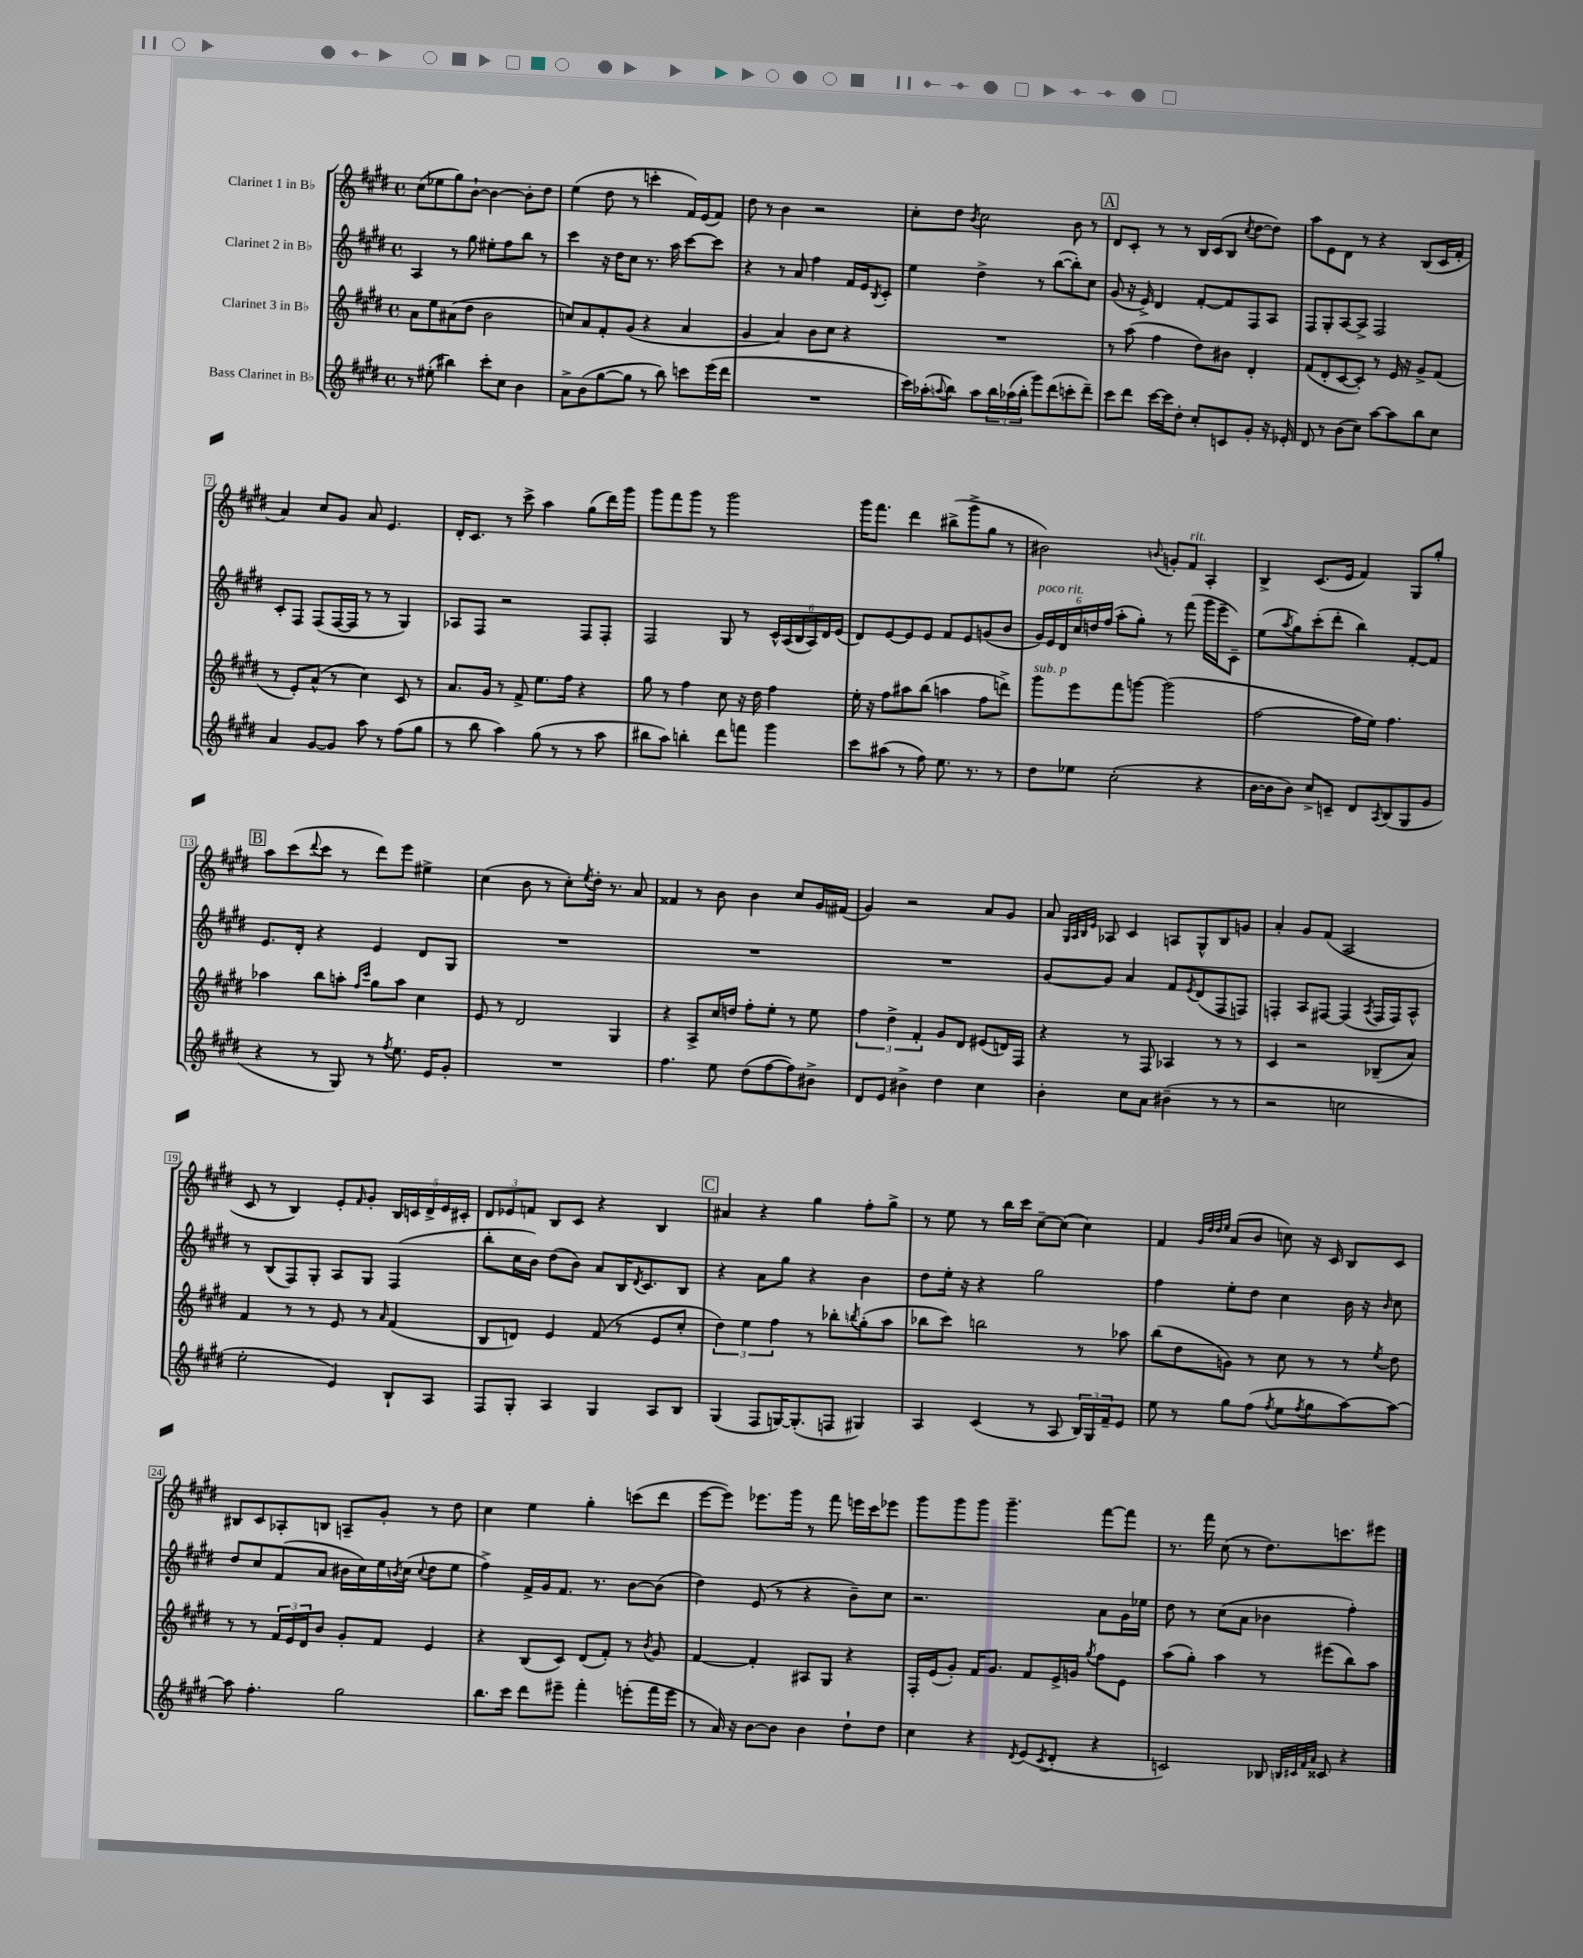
<<
\new StaffGroup <<
\new Staff = "s0" \with { instrumentName = "Clarinet 1 in Bb" } {
    \clef treble \key e \major \defaultTimeSignature \time 4/4
    cis''8( ees''8 gis''8) b'8~-! b'4~ b'8-. dis''8 |
    e''4( dis''8 r8 c'''4-. fis'16) e'16( fis'8) |
    dis''8 r8 b'4 r2 |
    cis''8-. dis''8 \acciaccatura { b'8 } cis''2 b'8 r8 |
    \mark \markup { \box "A" } dis'8 cis'8-. r8 r8 b16 cis'16( b8 \acciaccatura { cis''8 } dis''8~ dis''8) |
    a''8 e'8 dis'8 r8 r4 b8( cis'16 fis'16-. |
    a'4) cis''8 gis'8 a'8 e'4. |
    dis'16-. cis'8. r8 cis'''8-> a''4 gis''8( dis'''16) gis'''16 |
    gis'''8 fis'''8 gis'''8 r8 gis'''2 |
    gis'''16 fis'''8. dis'''4 bis''8->( gis'''8-> gis''8 r8 |
    bis'2) \appoggiatura { b'8 } g'8-. fis'8^\markup { \italic "rit." } a4-. |
    b4-> cis'8.( e'16 fis'4) gis8 gis''8-. |
    \mark \markup { \box "B" } a''8 cis'''8( \appoggiatura { dis'''8 } cis'''8 r8 dis'''8) e'''8 eis''4-> |
    cis''4( b'8 r8 cis''8-.) \acciaccatura { e''8 } dis''16-. r8. a'8 |
    fisis'4 r8 b'8 b'4 cis''8 gis'16 fis'16( |
    gis'4) r2 a'8 gis'8 |
    a'8 \grace { gis32 a32 b32 e'32 } aes8 cis'4 a8 gis8-^ b8 g'8 |
    a'4-. gis'8 fis'8( a2 |
    cis'8 r8 b4) e'8-. \grace { fis'16 } gis'8-. \tuplet 5/4 { b16 c'16 dis'16-> e'16 cis'16-. } |
    \tuplet 3/2 { dis'8 ees'8 f'8 } b8 cis'8 r4 b4 |
    \mark \markup { \box "C" } ais'4 r4 gis''4 fis''8-. gis''8-> |
    r8 e''8 r8 b''16 cis'''16 cis''8~-- cis''8( cis''4) |
    fis'4 \grace { gis'32 dis''32 dis''32 e''32 } a'8( b'8 c''8) r16 cis'16 b8 cis'8 |
    bis8 cis'8 aes8-. b8 a8-- gis'8-. r8 dis''8 |
    cis''4 e''4 gis''4-. c'''8( dis'''8 |
    e'''8~ e'''8) ees'''8. gis'''16 r8 fis'''8 e'''16 cis'''16 ees'''8 |
    gis'''8 gis'''8 gis'''8 gis'''4.-- fis'''8~ fis'''8 |
    r8. fis'''16 cis''8( r8 dis''8.) c'''8. eis'''8 \bar "|." |
}
\new Staff = "s1" \with { instrumentName = "Clarinet 2 in Bb" } {
    \clef treble \key e \major \defaultTimeSignature \time 4/4
    a4 r8 gis''8 eis''8-. fis''8 b''8 r8 |
    cis'''4 r16 dis''16 cis''8 r8. a''16 cis'''8~ cis'''8 |
    r4 r8 a'8 fis''4 fis'16 e'16 \acciaccatura { b8 } cis'8-. |
    e''4 dis''4-> r8 b''8~( b''8-.) cis''8 |
    \mark \markup { \box "A" } gis'8( r16 e'16->) dis'4 fis'8~-. fis'8 fis8 a8 |
    fis8 gis8-. a8~ a8-> fis2 |
    cis'8-. fis8 fis8( fis16~ fis16 r8 r8 gis4) |
    aes8 fis8 r2 fis8 fis8-. |
    fis2 gis8 r8 \tuplet 6/4 { cis'16-^ a16( b16 a16) dis'16 e'16( } |
    dis'8) e'8~ e'8 e'8 fis'8 e'8 g'8( b'8 |
    \tuplet 6/4 { gis'16^\markup { \italic "poco rit." }) e'16 dis'16 cis''16 d''16 fis''16( } a''8-. gis''8-.) r8 fis'''8( gis'''16 e'''16-- cis'8--) |
    e''8( \acciaccatura { a''8 } gis''8) cis'''8-.( dis'''8-. b''4) fis'8~-. fis'8 |
    \mark \markup { \box "B" } e'8. dis'16-. r4 e'4 dis'8 gis8 |
    R1 |
    R1 |
    R1 |
    gis'8~ gis'8 a'4 fis'8 \acciaccatura { e'8 } dis'8( fis8 f8) |
    f4-. a8 fis8~ fis4( \acciaccatura { a8 } fis16 fis16) a8-^ |
    r8 b8( fis8) gis8-. a8 gis8 fis4( |
    b''8-. cis''16 b'16) dis''8( b'8) a'8 b16 \acciaccatura { dis'8 } cis'8. b8 |
    \mark \markup { \box "C" } r4 a'8 gis''8 r4 b'4 |
    dis''8 e''16-. r16 r4 gis''2 |
    fis''4 e''8-. dis''8 cis''4 b'16 r16 \grace { b'16 } cis''8 |
    dis''8 cis''8 fis'8( a'8 bis'16 cis''16) e''16 \acciaccatura { b'8 } cis''16( \appoggiatura { cis''8 } dis''8 e''8 |
    fis''4->) fis'16-> gis'16 fis'8. r8. b'8~ b'8( |
    dis''4) e'8( r8 r4 b'8--) cis''8 |
    r2. a'8 gis'16 ees''16 |
    dis''8 r8 cis''8( a'8 bes'4 fis''4-.) \bar "|." |
}
\new Staff = "s2" \with { instrumentName = "Clarinet 3 in Bb" } {
    \clef treble \key e \major \defaultTimeSignature \time 4/4
    a'8 e''8 ais'8( dis''8 b'2 |
    c''8) a'8 fis'8-. gis'8( r4 a'4 |
    gis'4 a'4) b'8 cis''8 r4 |
    R1 |
    \mark \markup { \box "A" } r8 a''8( fis''4 dis''8) bis'8 dis'4-. |
    fis'8( dis'8-. cis'8~ cis'8-.) r8 e'16 r16 gis'8-> fis'8( |
    r8 e'8-.) a'8-^( r8 cis''4) cis'8 r8 |
    a'8. gis'16 r8 fis'8-> e''8. fis''16 r4 |
    gis''8 r8 fis''4 cis''8 r16 dis''16 fis''4 |
    e''16-. r16 fis''8 ais''8 b''8( a''4 fis''8 d'''8->) |
    gis'''8^\markup { \italic "sub. p" } e'''8 fis'''8 g'''8~ g'''2( |
    fis''2~ fis''16 e''16) fis''4. |
    \mark \markup { \box "B" } aes''4 b''8 a''8-. \grace { fis''16 cis'''16 } gis''8 a''8 cis''4 |
    e'8 r8 dis'2 gis4 |
    r4 a8-> cis''16 d''16 fis''8-. e''8-. r8 e''8 |
    \tuplet 3/2 { fis''4 dis''4-> fis'4-. } gis'8 dis'8 eis'8( d'16) fis16 |
    r4 r8 fis8 aes4 r8 r8 |
    cis'4 r2 bes8--( a'8) |
    fis'4 r8 r8 e'8 r8 \grace { a'16 } fis'4( |
    b8 d'8) e'4 fis'8( r8 e'8 cis''8-. |
    \mark \markup { \box "C" } \tuplet 3/2 { dis''4) e''4 fis''4 } r8 bes''8-. \acciaccatura { b''8 } gis''8-.( a''8 |
    bes''8 cis'''8) b''2 r8 aes''8 |
    b''8( dis''8 g'8) r8 cis''8 r8 r8 \acciaccatura { e''8 } dis''8 |
    r8 r8 \tuplet 3/2 { fis'16 e'16 dis'16 } b'8 gis'8-. fis'8 e'4 |
    r4 b8( cis'8) dis'8( fis'8-.) r8 \acciaccatura { b'8 } gis'8 |
    fis'4~ fis'4-. ais8 gis8 r4 |
    fis16-. e'16( gis'8-.) fis'16 gis'8. fis'8 e'16-> g'16 \acciaccatura { gis''8 } fis''8 e'8 |
    a''8( gis''8-.) a''4 r8 eis'''8( b''8) a''8 \bar "|." |
}
\new Staff = "s3" \with { instrumentName = "Bass Clarinet in Bb" } {
    \clef treble \key e \major \defaultTimeSignature \time 4/4
    r8 eis''8-.( bis''4) cis'''8-. cis''8 b'4 |
    a'8-> b'8( gis''8~ gis''8 r8 b''8) c'''8 e'''16( dis'''16 |
    R1 |
    cis'''16) aes''16-.( \appoggiatura { a''8 } b''8) a''8 \tuplet 3/2 { b''16 aes''16( b''16-. } gis'''8) dis'''8( c'''8-. dis'''8--) |
    \mark \markup { \box "A" } cis'''8 dis'''8 cis'''16~ cis'''16 dis''8-. cis''8-. c'8 gis'8-. r16 ees'16-. |
    dis'8 r8 b'8( cis''8) a''8~ a''8 b''8 cis''8 |
    a'4 gis'8~ gis'8 a''8 r8 fis''8( gis''8 |
    r8 b''8 a''4) gis''8( r8 r8 a''8 |
    bis''8 a''8) b''4-. dis'''8 f'''8 gis'''4 |
    cis'''8 ais''8( r8 fis''8) e''8. r8. r8 |
    dis''8 ees''8 cis''2-.( r4 |
    b'16~ b'16 b'8) cis''8-> c'8-- dis'8 \acciaccatura { a8 } b8( gis8 gis'8 |
    \mark \markup { \box "B" } r4 r8 gis8) r8 \acciaccatura { fis''8 } e''8. e'16 gis'8-. |
    R1 |
    fis''4. e''8 dis''8( fis''8~ fis''8) bis'8-> |
    dis'8 e'8 bis'4-> dis''4 cis''4 |
    b'4-. cis''8 a'8 bis'4--( r8 r8 |
    r2 c''2 |
    e''2-. e'4) b8-! a8 |
    fis8 gis8-. a4 gis4 a8 b8 |
    \mark \markup { \box "C" } gis4( fis8 g16~) g8.-.( f8 gis4) |
    a4 cis'4( r8 a8 \tuplet 3/2 { b16) gis16 fis'16-- } e'8 |
    e''8 r8 gis''8 fis''8( \acciaccatura { fis''8 } e''8 \acciaccatura { fis''8 } gis''8 a''8~) a''8~ |
    a''8 fis''4.-. gis''2 |
    b''8. cis'''16 dis'''8 eis'''8-- fis'''4-. e'''8-.( fis'''16 e'''16 |
    r8 a'16) r16 b'8~ b'8 b'4 dis''8-! dis''8 |
    cis''4 r4 \acciaccatura { dis'8 } e'8( \acciaccatura { cis'8 } dis'8-. r4 |
    c'2) bes8 \grace { b32 cis'32 fis'32 a'32 } cisis'8 r4 \bar "|." |
}
>>
>>
\layout { \context { \Score \override BarNumber.stencil = #(make-stencil-boxer 0.1 0.3 ly:text-interface::print) } }
